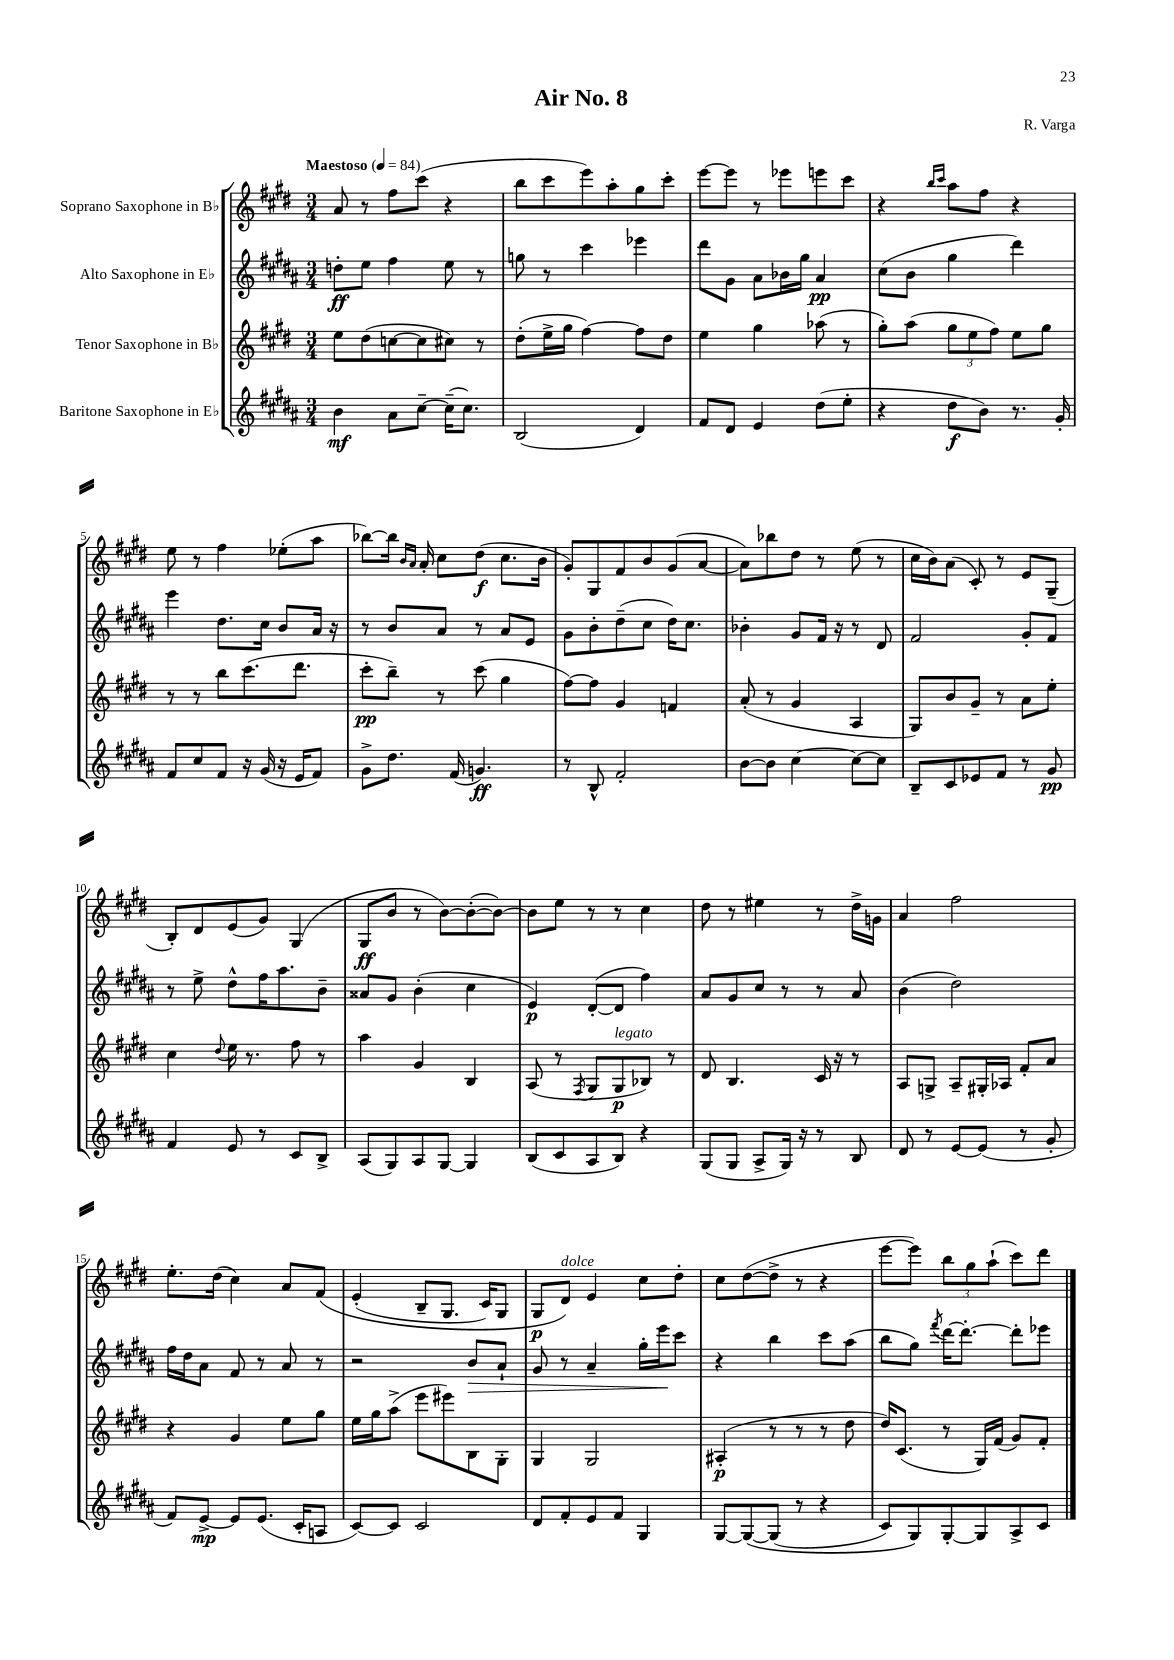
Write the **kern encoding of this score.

**kern	**dynam	**kern	**dynam	**kern	**dynam	**kern	**dynam
*part4	*part4	*part3	*part3	*part2	*part2	*part1	*part1
*staff4	*staff4	*staff3	*staff3	*staff2	*staff2	*staff1	*staff1
*I"Baritone Saxophone in E♭	*	*I"Tenor Saxophone in B♭	*	*I"Alto Saxophone in E♭	*	*I"Soprano Saxophone in B♭	*
*clefG2	*	*clefG2	*	*clefG2	*	*clefG2	*
*k[f#c#g#d#a#]	*	*k[f#c#g#d#]	*	*k[f#c#g#d#a#]	*	*k[f#c#g#d#]	*
*M3/4	*	*M3/4	*	*M3/4	*	*M3/4	*
*MM84	*	*MM84	*	*MM84	*	*MM84	*
=1	=1	=1	=1	=1	=1	=1	=1
!	!	!	!	!	!	!LO:TX:a:B:t=Maestoso	!
4b\	mf	8ee\L	.	8ddn'\L	ff	8a/	.
.	.	(8dd#\	.	8ee\J	.	8r	.
8a#\L	.	[8ccn\	.	4ff#\	.	8ff#\L	.
[8cc#~\J	.	8cc\]	.	.	.	(8ccc#\J	.
(16cc#~\KL]	.	8cc#X\J)	.	8ee\	.	4r	.
8.cc#\J)	.	.	.	.	.	.	.
.	.	8r	.	8r	.	.	.
=2	=2	=2	=2	=2	=2	=2	=2
(2B/	.	(8dd#'\L	.	8ggn\	.	8bb\L	.
.	.	16ee^\L	.	8r	.	8ccc#\	.
.	.	16gg#\JJ	.	.	.	.	.
.	.	[4ff#\)	.	4ccc#\	.	8eee\)	.
.	.	.	.	.	.	8aa'\	.
4d#/)	.	8ff#\L]	.	4eee-X\	.	8gg#\	.
.	.	8dd#\J	.	.	.	8ccc#'\J	.
=3	=3	=3	=3	=3	=3	=3	=3
8f#/L	.	4ee\	.	8ddd#\L	.	[8eee\L	.
8d#/J	.	.	.	8g#\J	.	8eee\J]	.
4e/	.	4gg#\	.	8a#\L	.	8r	.
.	.	.	.	16b-X\L	.	8eee-X\L	.
.	.	.	.	16gg#\JJ	.	.	.
(8dd#\L	.	(8aa-X\	.	4a#/	pp	8eeen\	.
8ee'\J	.	8r	.	.	.	8ccc#\J	.
=4	=4	=4	=4	=4	=4	=4	=4
4r	.	8gg#'\L)	.	(8cc#\L	.	4r	.
.	.	(8aa\J	.	8b\J	.	.	.
.	.	.	.	.	.	16qqbb/LL	.
.	.	.	.	.	.	16qqccc#/JJ	.
8dd#\L	f	12gg#\L	.	4gg#\	.	8aa\L	.
.	.	12ee\	.	.	.	.	.
8b\J)	.	.	.	.	.	8ff#\J	.
.	.	12ff#\J)	.	.	.	.	.
8.r	.	8ee\L	.	4ddd#\)	.	4r	.
.	.	8gg#\J	.	.	.	.	.
16g#'/	.	.	.	.	.	.	.
!!LO:LB:g=z
=5	=5	=5	=5	=5	=5	=5	=5
8f#/L	.	8r	.	4eee\	.	8ee\	.
8cc#/	.	8r	.	.	.	8r	.
8f#/J	.	8bb\L	.	8.dd#\L	.	4ff#\	.
16r	.	(8.ccc#\	.	.	.	.	.
(16g#/	.	.	.	16cc#\Jk	.	.	.
16r	.	.	.	8b/L	.	(8ee-X'\L	.
16e/KL	.	8.ddd#\J	.	.	.	.	.
8f#/J)	.	.	.	16a#/Jk	.	8aa\J	.
.	.	.	.	16r	.	.	.
=6	=6	=6	=6	=6	=6	=6	=6
8g#^\L	.	8ccc#'\L	pp	8r	.	[8bb-X\L)	.
8.dd#\J	.	8bb~\J)	.	8b/L	.	16bb-\Jk]	.
.	.	.	.	.	.	16qqb/LL	.
.	.	.	.	.	.	16qqa/JJ	.
.	.	.	.	.	.	16a'/	.
.	.	8r	.	8a#/J	.	8cc#\L	.
(16f#/	.	.	.	.	.	.	.
4.gn/)	ff	(8ccc#\	.	8r	.	(8dd#\J	f
.	.	4gg#\	.	8a#/L	.	8.cc#\L	.
.	.	.	.	8e/J	.	.	.
.	.	.	.	.	.	16b\Jk	.
=7	=7	=7	=7	=7	=7	=7	=7
8r	.	[8ff#\L)	.	8g#\L	.	8g#'/L)	.
8B^^/	.	8ff#\J]	.	8b'\	.	8G#/	.
2f#'/	.	4g#/	.	(8dd#~\	.	8f#/	.
.	.	.	.	8cc#\J	.	8b/	.
.	.	4fn/	.	16dd#\KL)	.	(8g#/	.
.	.	.	.	8.cc#\J	.	.	.
.	.	.	.	.	.	[8a/J	.
=8	=8	=8	=8	=8	=8	=8	=8
[8b\L	.	(8a'/	.	4b-X'\	.	8a\L])	.
8b\J]	.	8r	.	.	.	8bb-X\	.
[4cc#\	.	4g#/	.	8g#/L	.	8dd#\J	.
.	.	.	.	16f#/Jk	.	8r	.
.	.	.	.	16r	.	.	.
8cc#\L_	.	4A/	.	8r	.	(8ee\	.
8cc#\J]	.	.	.	8d#/	.	8r	.
=9	=9	=9	=9	=9	=9	=9	=9
8B~/L	.	8G#/L)	.	2f#/	.	16cc#\LL	.
.	.	.	.	.	.	16b\J)	.
8c#/	.	8b/	.	.	.	(8a\J	.
8e-X/	.	8g#~/J	.	.	.	8c#'/)	.
8f#/J	.	8r	.	.	.	8r	.
8r	.	8a\L	.	8g#'/L	.	8e/L	.
8g#/	pp	8ee'\J	.	8f#/J	.	(8G#~/J	.
!!LO:LB:g=z
=10	=10	=10	=10	=10	=10	=10	=10
4f#/	.	4cc#\	.	8r	.	8B'/L)	.
.	.	.	.	8ee^\	.	8d#/	.
.	.	8qqdd#/	.	.	.	.	.
8e/	.	16ee\	.	8dd#^^\L	.	(8e/	.
.	.	8.r	.	.	.	.	.
8r	.	.	.	16ff#\K	.	8g#/J)	.
.	.	.	.	8.aa#\	.	.	.
8c#/L	.	8ff#\	.	.	.	(4G#/	.
8B^/J	.	8r	.	8b~\J	.	.	.
=11	=11	=11	=11	=11	=11	=11	=11
(8A#/L	.	4aa\	.	8a##X/L	.	8G#/L	ff
8G#/)	.	.	.	8g#/J	.	8b/J	.
8A#/	.	4g#/	.	(4b'\	.	8r	.
[8G#/J	.	.	.	.	.	[8b\L)	.
4G#/]	.	4B/	.	4cc#\	.	(8b'\_	.
.	.	.	.	.	.	8b\J_)	.
=12	=12	=12	=12	=12	=12	=12	=12
(8B/L	.	(8A/	.	4e/)	p	8b\L]	.
8c#/	.	8r	.	.	.	8ee\J	.
.	.	8qF#/	.	.	.	.	.
8A#/	.	8G#/L	.	([8d#'/L	.	8r	.
!	!	!LO:TX:a:i:t=legato	!	!	!	!	!
8B/J)	.	8G#/	p	8d#/J]	.	8r	.
4r	.	8B-X/J)	.	4ff#\)	.	4cc#\	.
.	.	8r	.	.	.	.	.
=13	=13	=13	=13	=13	=13	=13	=13
(8G#/L	.	8d#/	.	8a#/L	.	8dd#\	.
8G#/J	.	4.B/	.	8g#/	.	8r	.
8A#^/L	.	.	.	8cc#/J	.	4ee#X\	.
16G#/Jk)	.	.	.	8r	.	.	.
16r	.	.	.	.	.	.	.
8r	.	16c#/	.	8r	.	8r	.
.	.	16r	.	.	.	.	.
8B/	.	8r	.	8a#/	.	16dd#^\LL	.
.	.	.	.	.	.	16gn\JJ	.
=14	=14	=14	=14	=14	=14	=14	=14
8d#/	.	8A/L	.	(4b\	.	4a/	.
8r	.	8Gn^/J	.	.	.	.	.
[8e/L	.	8A~/L	.	2dd#\)	.	2ff#\	.
(8e/J]	.	16G#X'/L	.	.	.	.	.
.	.	16A-X/JJ	.	.	.	.	.
8r	.	8f#'/L	.	.	.	.	.
8g#'/	.	8a/J	.	.	.	.	.
!!LO:LB:g=z
=15	=15	=15	=15	=15	=15	=15	=15
8f#/L)	.	4r	.	16ff#\LL	.	8.ee'\L	.
.	.	.	.	16dd#\J	.	.	.
[8e^/J	mp	.	.	8a#\J	.	.	.
.	.	.	.	.	.	(16dd#\Jk	.
8e/L]	.	4g#/	.	8f#/	.	4cc#\)	.
(8.e/J	.	.	.	8r	.	.	.
.	.	8ee\L	.	8a#/	.	8a/L	.
16c#'/KL	.	.	.	.	.	.	.
8An/J	.	8gg#\J	.	8r	.	(8f#/J	.
=16	=16	=16	=16	=16	=16	=16	=16
[8c#/L)	.	16ee\LL	.	2r	.	(4e'/	.
.	.	16gg#\J	.	.	.	.	.
8c#/J]	.	(8aa^\J	.	.	.	.	.
2c#/	.	8eee\L	.	.	.	8B~/L	.
.	.	8eee#X\)	.	.	.	8.G#/J	.
!	!	!	!	!	!LO:HP:b	!	!
.	.	8B\	.	8b/L	>	.	.
.	.	.	.	.	.	16c#/KL)	.
.	.	8G#'\J	.	8a#`/J	.	8G#/J	.
=17	=17	=17	=17	=17	=17	=17	=17
8d#/L	.	4G#/	.	8g#/	.	8G#/L	p
!	!	!	!	!	!	!LO:TX:a:i:t=dolce	!
8f#'/	.	.	.	8r	.	8d#/J)	.
8e/	.	2G#/	.	4a#~/	.	4e/	.
8f#/J	.	.	.	.	.	.	.
4G#/	.	.	.	16gg#'\LL	.	8cc#\L	.
.	.	.	.	16eee\J	.	.	.
.	.	.	.	8ccc#\J	]	8dd#'\J	.
=18	=18	=18	=18	=18	=18	=18	=18
[8G#/L	.	(4A#X'/	p	4r	.	8cc#\L	.
(8G#/_	.	.	.	.	.	([8dd#\	.
(8G#/J]	.	8r	.	4bb\	.	8dd#^\J]	.
8r	.	8r	.	.	.	8r	.
4r	.	8r	.	8ccc#\L	.	4r	.
.	.	8dd#\	.	(8aa#\J	.	.	.
=19	=19	=19	=19	=19	=19	=19	=19
8c#/L)	.	16dd#/KL)	.	8bb\L	.	[8eee\L	.
.	.	(8.c#/J	.	.	.	.	.
8G#/)	.	.	.	8gg#\J)	.	8eee\J])	.
.	.	.	.	8qfff#/	.	.	.
[8G#'/	.	8r	.	[16ddd#\KL	.	12bb\L	.
.	.	.	.	8.ddd#'\J_	.	.	.
.	.	.	.	.	.	12gg#\	.
8G#/]	.	16G#/LL)	.	.	.	.	.
.	.	.	.	.	.	(12aa`\J	.
.	.	(16f#/JJ	.	.	.	.	.
8A#^/	.	8g#/L)	.	8ddd#'\L]	.	8ccc#\L)	.
8c#/J	.	8f#'/J	.	8eee-X\J	.	8ddd#\J	.
==	==	==	==	==	==	==	==
*-	*-	*-	*-	*-	*-	*-	*-
